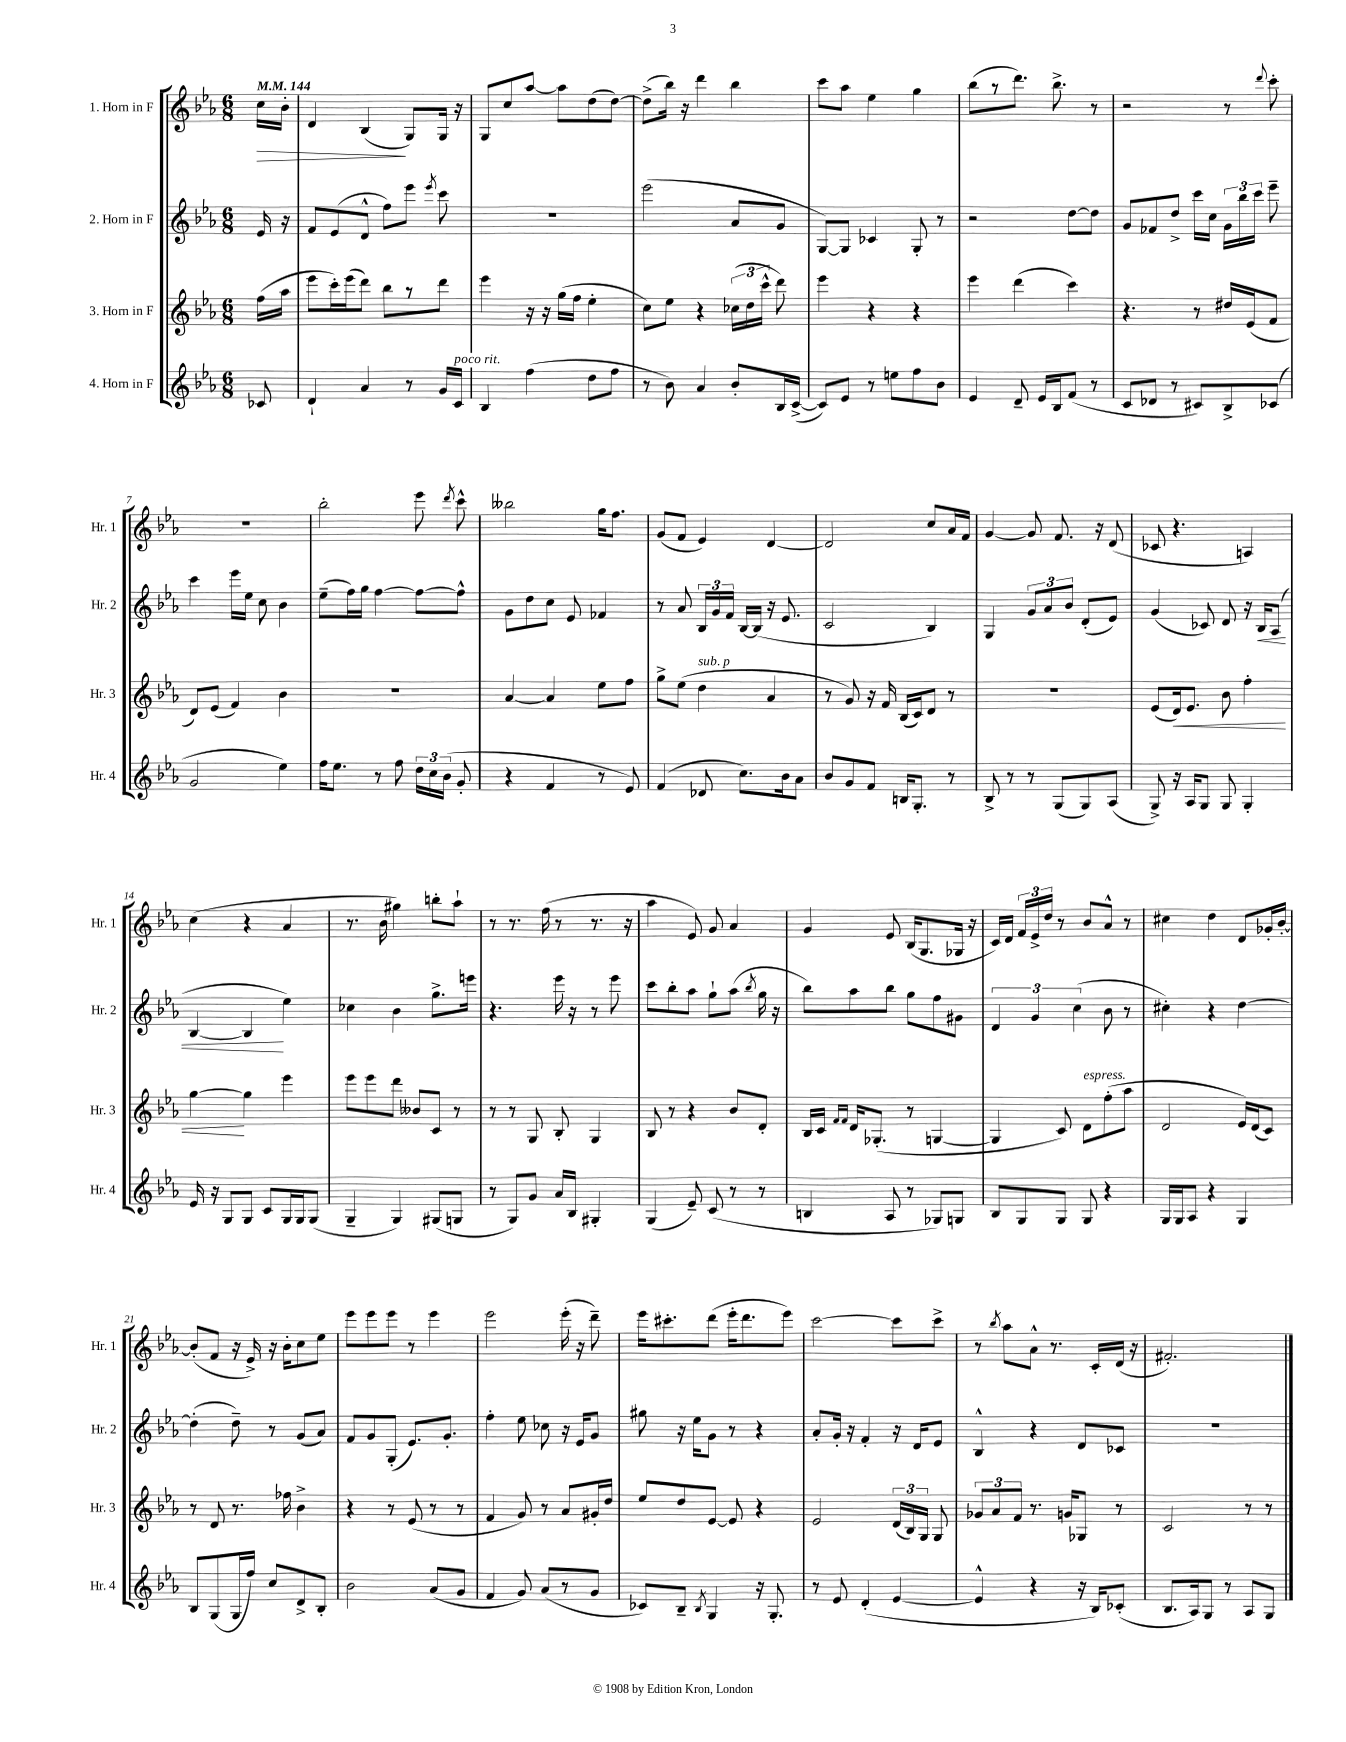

**kern	**kern	**dynam	**kern	**dynam	**kern	**dynam
*part4	*part3	*part3	*part2	*part2	*part1	*part1
*staff4	*staff3	*staff3	*staff2	*staff2	*staff1	*staff1
*I"4. Horn in F	*I"3. Horn in F	*	*I"2. Horn in F	*	*I"1. Horn in F	*
*I'Hr. 4	*I'Hr. 3	*	*I'Hr. 2	*	*I'Hr. 1	*
*clefG2	*clefG2	*	*clefG2	*	*clefG2	*
*k[b-e-a-]	*k[b-e-a-]	*	*k[b-e-a-]	*	*k[b-e-a-]	*
*M6/8	*M6/8	*	*M6/8	*	*M6/8	*
*MM144	*MM144	*	*MM144	*	*MM144	*
=	=	=	=	=	=	=
!	!	!	!	!	!	!LO:HP:b
8c-X/	(16ff\LL	.	16e-/	.	16cc\LL	>
.	16aa-\JJ	.	16r	.	16b-'\JJ	.
=1	=1	=1	=1	=1	=1	=1
4d`/	8eee-\L	.	8f/L	.	4d/	.
.	16ccc'\L)	.	(8e-/	.	.	.
.	(16eee-\J	.	.	.	.	.
4a-/	8ddd\J)	.	8d^^/J	.	(4B-/	.
.	8bb-\L	.	8ff\L)	.	.	.
8r	8r	.	8eee-\J	.	8G/L)	]
.	.	.	8qeee-/	.	.	.
16g/LL	8ddd\J	.	8ccc\	.	16G/Jk	.
!LO:TX:a:i:t=poco rit.	!	!	!	!	!	!
16c/JJ	.	.	.	.	16r	.
=2	=2	=2	=2	=2	=2	=2
4B-/	4eee-\	.	2.r	.	8G/L	.
.	.	.	.	.	8cc/	.
(4ff\	16r	.	.	.	[8aa-/J	.
.	16r	.	.	.	.	.
.	(16gg\LL	.	.	.	8aa-\L]	.
.	16ff\JJ	.	.	.	.	.
8dd\L	4ee-'\	.	.	.	(8dd\	.
8ff\J	.	.	.	.	[8dd\J)	.
=3	=3	=3	=3	=3	=3	=3
8r	8cc\L)	.	(2eee-\	.	(8dd^\L]	.
8b-\)	8ee-\J	.	.	.	16bb-\Jk)	.
.	.	.	.	.	16r	.
4a-/	4r	.	.	.	4ddd\	.
8b-'/L	(24cc-X\LL	.	8a-/L	.	4bb-\	.
.	24dd\	.	.	.	.	.
.	24ccc^^\JJ	.	.	.	.	.
16B-/L	8ddd\)	.	8g/J	.	.	.
([16c^/JJ	.	.	.	.	.	.
=4	=4	=4	=4	=4	=4	=4
8c/L])	4eee-\	.	[8G/L)	.	8ccc\L	.
8e-/J	.	.	8G/J]	.	8aa-\J	.
8r	4r	.	4c-X/	.	4ee-\	.
8een\L	.	.	.	.	.	.
8ff\	4r	.	8G'/	.	4gg\	.
8b-\J	.	.	8r	.	.	.
=5	=5	=5	=5	=5	=5	=5
4e-/	4eee-\	.	2r	.	(8bb-\L	.
.	.	.	.	.	8r	.
8d~/	(4ddd\	.	.	.	8.ddd\J)	.
16e-/LL	.	.	.	.	.	.
16B-/J	.	.	.	.	8.bb-^\	.
(8f/J	4ccc\)	.	[8dd\L	.	.	.
8r	.	.	8dd\J]	.	8r	.
=6	=6	=6	=6	=6	=6	=6
8c/L	4.r	.	8g/L	.	2r	.
8d-X/J	.	.	8f-X/	.	.	.
8r	.	.	8dd^/J	.	.	.
8c#X/L)	8r	.	16ccc\LL	.	.	.
.	.	.	16cc\JJ	.	.	.
8B-^/	16dd#X/LL	.	24g\LL	.	8r	.
.	.	.	24bb-\	.	.	.
.	(16e-/J	.	.	.	.	.
.	.	.	24ccc\JJ	.	.	.
.	.	.	.	.	8qqddd/	.
(8c-X/J	8f/J	.	8eee-~\	.	8ccc'\	.
!!LO:LB:g=z
=7	=7	=7	=7	=7	=7	=7
2g/	8d/L)	.	4ccc\	.	2.r	.
.	(8e-/J	.	.	.	.	.
.	4f/)	.	16eee-\LL	.	.	.
.	.	.	16ee-\JJ	.	.	.
.	.	.	8cc\	.	.	.
4ee-\)	4b-\	.	4b-\	.	.	.
=8	=8	=8	=8	=8	=8	=8
16ff\KL	2.r	.	(8ee-~\L	.	2bb-'\	.
8.ee-\J	.	.	.	.	.	.
.	.	.	16ff\L)	.	.	.
.	.	.	16gg\JJ	.	.	.
8r	.	.	[4ff\	.	.	.
8ff\	.	.	.	.	.	.
24dd\LL	.	.	8ff\L_	.	8eee-\	.
24cc\	.	.	.	.	.	.
(24b-\JJ	.	.	.	.	.	.
.	.	.	.	.	8qddd/	.
8g'/	.	.	8ff^^\J]	.	8ccc^^\	.
=9	=9	=9	=9	=9	=9	=9
4r	[4a-/	.	8g\L	.	2bb--X\	.
.	.	.	8dd\	.	.	.
4f/	4a-/]	.	8cc\J	.	.	.
.	.	.	8e-/	.	.	.
8r	8ee-\L	.	4f-X/	.	16gg\KL	.
.	.	.	.	.	8.ff\J	.
8e-/)	8ff\J	.	.	.	.	.
=10	=10	=10	=10	=10	=10	=10
(4f/	8gg^\L	.	8r	.	(8g/L	.
.	(8ee-\J	.	8a-/	.	8f/J	.
!	!LO:TX:a:i:t=sub. p	!	!	!	!	!
8d-X/	4dd\	.	24B-/LL	.	4e-/)	.
.	.	.	24g/	.	.	.
.	.	.	24f/JJ	.	.	.
8.cc\L)	.	.	[16B-/LL	.	.	.
.	.	.	(16B-/JJ]	.	.	.
.	4a-/	.	16r	.	[4d/	.
16b-\k	.	.	8.e-/	.	.	.
8a-\J	.	.	.	.	.	.
=11	=11	=11	=11	=11	=11	=11
8b-/L	8r	.	2c/	.	2d/]	.
8g/	8g/)	.	.	.	.	.
8f/J	16r	.	.	.	.	.
.	16f/	.	.	.	.	.
16Bn/KL	(16B-/LL	.	.	.	.	.
8.G'/J	16c/J)	.	.	.	.	.
.	8d/J	.	4B-/)	.	8cc/L	.
8r	8r	.	.	.	16a-/L	.
.	.	.	.	.	16f/JJ	.
=12	=12	=12	=12	=12	=12	=12
8B-^/	2.r	.	4G/	.	[4g/	.
8r	.	.	.	.	.	.
8r	.	.	12g/L	.	8g/]	.
.	.	.	12a-/	.	.	.
(8G/L	.	.	.	.	8.f/	.
.	.	.	12b-/J	.	.	.
8G/)	.	.	(8d'/L	.	.	.
.	.	.	.	.	16r	.
(8A-/J	.	.	8e-/J)	.	(8d/	.
=13	=13	=13	=13	=13	=13	=13
8G^/)	(8e-/L	.	(4g/	.	8c-X/	.
!	!	!LO:HP:b	!	!	!	!
16r	16d/k)	<	.	.	4.r	.
16A-/KL	8.e-/J	.	.	.	.	.
8G/J	.	.	8c-X/)	.	.	.
8G/	8b-\	.	8d/	.	.	.
4G'/	4ff'\	.	16r	.	4An/)	.
!	!	!	!	!LO:HP:b	!	!
.	.	.	16B-/KL	<	.	.
.	.	.	(8A-/J	.	.	.
!!LO:LB:g=z
=14	=14	=14	=14	=14	=14	=14
16e-/	[4gg\	.	[4B-/	.	(4cc\	.
16r	.	.	.	.	.	.
8G/L	.	.	.	.	.	.
8G/J	4gg\]	[	4B-/]	.	4r	.
8c/L	.	.	.	.	.	.
16G/L	4eee-\	.	4ee-\)	[	4a-/	.
16G/J	.	.	.	.	.	.
(8G/J	.	.	.	.	.	.
=15	=15	=15	=15	=15	=15	=15
4G~/	8eee-\L	.	4cc-X\	.	8.r	.
.	8eee-\	.	.	.	.	.
.	.	.	.	.	16b-\	.
4G/)	8ddd\J	.	4b-\	.	4gg#X\)	.
.	8b--X/L	.	.	.	.	.
(8G#X/L	8c/J	.	8.gg^\L	.	8bbn'\L	.
8Gn/J	8r	.	.	.	8aa-`\J	.
.	.	.	16eeen\Jk	.	.	.
=16	=16	=16	=16	=16	=16	=16
8r	8r	.	4.r	.	8r	.
8G/L)	8r	.	.	.	8.r	.
8g/J	8G/	.	.	.	.	.
.	.	.	.	.	(16ff\	.
16a-/LL	8B-'/	.	16eee-\	.	8r	.
16B-/JJ	.	.	16r	.	.	.
4G#X'/	4G/	.	8r	.	8.r	.
.	.	.	8eee-\	.	.	.
.	.	.	.	.	16r	.
=17	=17	=17	=17	=17	=17	=17
(4G/	8B-/	.	8ccc\L	.	4aa-\	.
.	8r	.	8bb-'\	.	.	.
8e-~/)	4r	.	8aa-\J	.	8e-/)	.
(8c/	.	.	8gg`\L	.	8g/	.
8r	8b-/L	.	(8aa-\J	.	4a-/	.
.	.	.	8qbb-/	.	.	.
8r	8d'/J	.	16gg\	.	.	.
.	.	.	16r	.	.	.
=18	=18	=18	=18	=18	=18	=18
4Bn/	16B-/LL	.	8bb-\L)	.	4g/	.
.	16c/JJ	.	.	.	.	.
.	16qqf/LL	.	.	.	.	.
.	16qqf/JJ	.	.	.	.	.
.	16d/KL	.	8aa-\	.	.	.
.	(8.G-X'/J	.	.	.	.	.
8A-/	.	.	8bb-\J	.	8e-/	.
8r	8r	.	8gg\L	.	(16B-/KL	.
.	.	.	.	.	8.G/	.
8G-X/L)	[4Gn/	.	8ff\	.	.	.
8Gn/J	.	.	8g#X\J	.	16G-X/Jk	.
.	.	.	.	.	16r	.
=19	=19	=19	=19	=19	=19	=19
8B-/L	4G/]	.	6d/	.	16c/LL)	.
.	.	.	.	.	16d/JJ	.
8G/	.	.	.	.	24f/LL	.
.	.	.	6g/	.	24e-^/	.
.	.	.	.	.	24dd/JJ	.
8G/J	8c/)	.	.	.	8r	.
.	.	.	(6cc\	.	.	.
!	!LO:TX:a:i:t=espress.	!	!	!	!	!
8G/	8d\L	.	.	.	8b-/L	.
4r	(8ff'\	.	8b-\	.	8a-^^/J	.
.	8aa-\J	.	8r	.	8r	.
=20	=20	=20	=20	=20	=20	=20
16G/LL	2d/	.	4cc#X'\)	.	4cc#X\	.
16G/J	.	.	.	.	.	.
8A-/J	.	.	.	.	.	.
4r	.	.	4r	.	4dd\	.
4G/	16e-/LL)	.	[4dd\	.	8d/L	.
.	(16d/J	.	.	.	.	.
.	8c/J)	.	.	.	16g-X'/L	.
.	.	.	.	.	[16b-'/JJ	.
!!LO:LB:g=z
=21	=21	=21	=21	=21	=21	=21
8B-/L	8r	.	(4dd'\]	.	(8b-'/L]	.
(8G/	8d/	.	.	.	8f/J	.
16G/L	8.r	.	8dd~\)	.	16r	.
16ff/JJ)	.	.	.	.	16e-^/)	.
8cc/L	.	.	8r	.	16r	.
.	16ff-X\	.	.	.	16b-'\KL	.
8d^/	4b-^\	.	(8g/L	.	8cc\	.
8B-'/J	.	.	8a-/J)	.	8ee-\J	.
=22	=22	=22	=22	=22	=22	=22
2b-\	4r	.	8f/L	.	8eee-\L	.
.	.	.	8g/	.	8eee-\	.
.	8r	.	(8G'/J	.	8eee-\J	.
.	(8e-/	.	8.e-/L)	.	8r	.
(8a-/L	8r	.	.	.	4eee-\	.
.	.	.	8.g'/J	.	.	.
8g/J	8r	.	.	.	.	.
=23	=23	=23	=23	=23	=23	=23
4f/	4f/	.	4ff'\	.	2eee-\	.
8g/)	8g/)	.	8ee-\	.	.	.
(8a-/L	8r	.	8cc-X\	.	.	.
8r	8a-/L	.	16r	.	(16eee-'\	.
.	.	.	16e-/KL	.	16r	.
8g/J	16g#X'/L	.	8g/J	.	8ddd~\)	.
.	16dd/JJ	.	.	.	.	.
=24	=24	=24	=24	=24	=24	=24
8c-X/L)	8ee-/L	.	8gg#X\	.	16eee-\KL	.
.	.	.	.	.	8.ccc#X'\	.
8B-~/J	8dd/	.	16r	.	.	.
.	.	.	16ee-\KL	.	.	.
8qB-/	.	.	.	.	.	.
4G/	[8e-/J	.	8g\J	.	(8ddd\J	.
.	8e-/]	.	8r	.	16eee-'\KL	.
.	.	.	.	.	8.ddd\	.
16r	4r	.	4r	.	.	.
8.G'/	.	.	.	.	.	.
.	.	.	.	.	8eee-\J)	.
=25	=25	=25	=25	=25	=25	=25
8r	2e-/	.	8a-'/L	.	[2ccc\	.
8e-/	.	.	16g'/Jk	.	.	.
.	.	.	16r	.	.	.
(4d'/	.	.	4f'/	.	.	.
[4e-/	(24d/LL	.	16r	.	8ccc\L]	.
.	24B-/)	.	.	.	.	.
.	.	.	16d/KL	.	.	.
.	24G/JJ	.	.	.	.	.
.	8G/	.	8e-/J	.	8ccc^\J	.
=26	=26	=26	=26	=26	=26	=26
4e-^^/]	12g-X/L	.	4B-^^/	.	8r	.
.	12a-/	.	.	.	.	.
.	.	.	.	.	8qbb-/	.
.	.	.	.	.	8aa-\L	.
.	12f/J	.	.	.	.	.
4r	8.r	.	4r	.	8a-^^\J	.
.	.	.	.	.	8.r	.
.	16gn/KL	.	.	.	.	.
16r	8G-X/J	.	8d/L	.	.	.
16B-/KL)	.	.	.	.	16c'/LL	.
(8c-X'/J	8r	.	8c-X/J	.	(16d/JJ	.
.	.	.	.	.	16r	.
=27	=27	=27	=27	=27	=27	=27
8.B-/L	2c/	.	2.r	.	2.f#X'/)	.
16A-/k)	.	.	.	.	.	.
8G/J	.	.	.	.	.	.
8r	.	.	.	.	.	.
8A-/L	8r	.	.	.	.	.
8G/J	8r	.	.	.	.	.
==	==	==	==	==	==	==
*-	*-	*-	*-	*-	*-	*-
